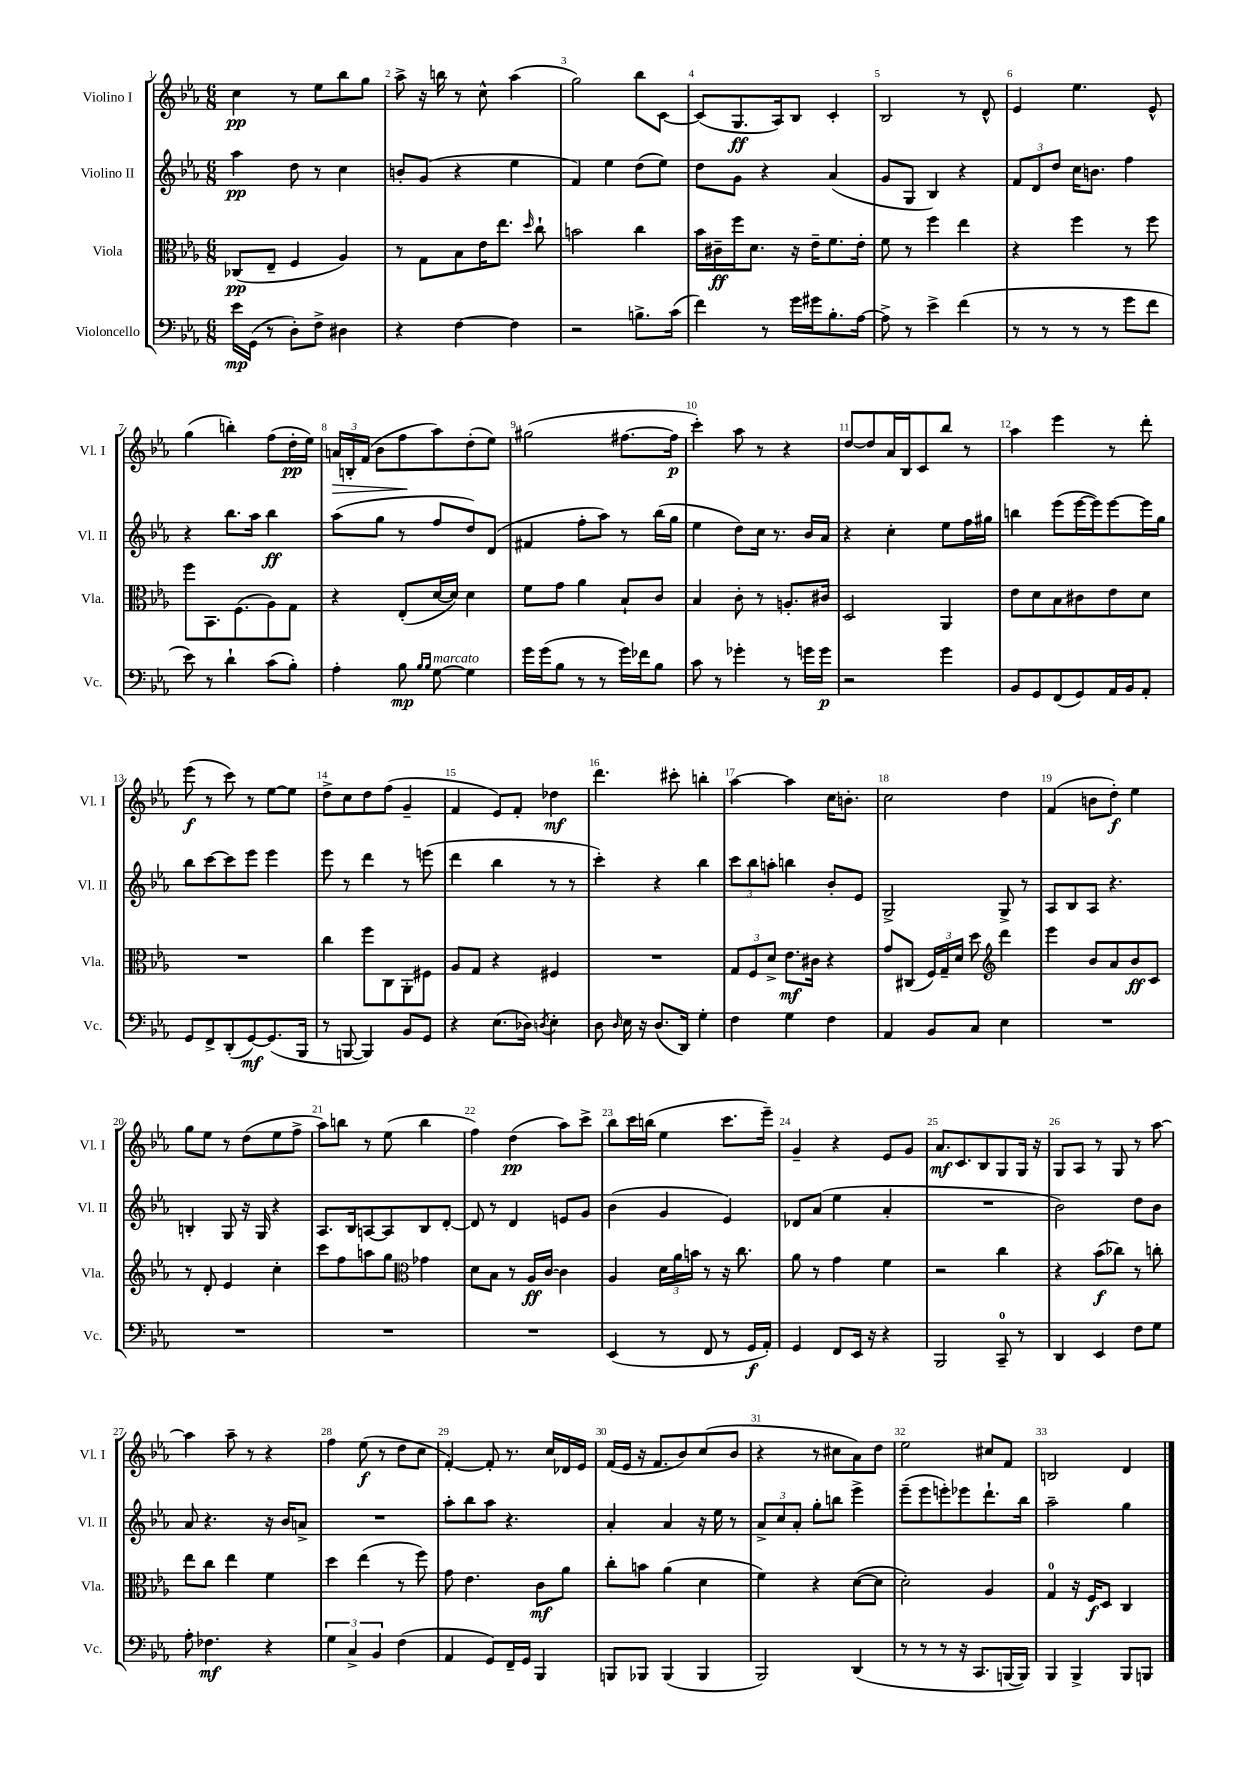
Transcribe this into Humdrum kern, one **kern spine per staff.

**kern	**kern	**kern	**kern
*staff4	*staff3	*staff2	*staff1
*clefF4	*clefC3	*clefG2	*clefG2
*k[b-e-a-]	*k[b-e-a-]	*k[b-e-a-]	*k[b-e-a-]
*M6/8	*M6/8	*M6/8	*M6/8
16e-	(8C-	4aa-	4cc
(16GG	.	.	.
8r	8E-~	.	.
8D')	4F	8dd	8r
8F^	.	8r	8ee-
4D#	4A-)	4cc	8bb-
.	.	.	8gg
=	=	=	=
4r	8r	8b'	8aa-^
.	8G	(8g	16r
.	.	.	16bb
[4F	8B-	4r	8r
.	16e-	.	8cc^^
.	8.ee-	.	.
4F]	.	4ee-	(4aa-
.	16qqdd	.	.
.	8cc`	.	.
=	=	=	=
2r	2b	4f)	2gg)
.	.	4ee-	.
8.B^	4cc	(8dd	8bb-
.	.	8ee-)	[8c
(16c	.	.	.
=	=	=	=
4f)	16b-	8dd	(8c]
.	16c#~	.	.
.	16ff	8g	8.G
.	8.d	.	.
8r	.	4r	.
.	.	.	16A-)
16g	16r	.	8B-
16g#	16e-~	.	.
8.B-'	8.f	(4a-	4c'
[16A-	16e-'	.	.
=	=	=	=
8A-^]	8f	8g	2B-
8r	8r	8G	.
4e-^	4ff	4B-)	.
(4f	4ee-	4r	8r
.	.	.	8d^^
=	=	=	=
8r	4r	12f	4e-
.	.	12d	.
8r	.	.	.
.	.	12dd	.
8r	4ff	16cc	4.ee-
.	.	8.b	.
8r	.	.	.
8g	8r	4ff	.
8f	8ff	.	8e-^^
=	=	=	=
8e-)	8ff	4r	(4gg
8r	8.BB-	.	.
4d`	.	8.bb-	4bb')
.	(8.F	.	.
.	.	16aa-	.
(8c	8A-)	4bb-	(8ff
8B-')	8G	.	16dd'
.	.	.	16ee-)
=	=	=	=
4A-'	4r	(8aa-	24a
.	.	.	24B'
.	.	.	(24f
.	.	8gg	8b-
8B-	(8E-'	8r	8ff
16qqB-	.	.	.
16qqB-	.	.	.
[8G	[16d	8ff	8aa-)
.	16d])	.	.
4G]	4d	8dd)	(8dd'
.	.	(8d	8ee-)
=	=	=	=
16g	8f	4f#	(2gg#
(16g	.	.	.
8B-	8g	.	.
8r	4a-	8ff'	.
8r	.	8aa-)	.
16g)	8B-`	8r	[8.ff#
16f-	.	.	.
8B-	8c	(16bb-	.
.	.	16gg	16ff#]
=	=	=	=
8c	4B-	4ee-	4ccc')
8r	.	.	.
4g-'	8c'	8dd)	8aa-
.	8r	16cc	8r
.	.	8.r	.
8r	8.A'	.	4r
16g	.	16b-	.
16g	16c#	16a-	.
=	=	=	=
2r	2D	4r	[8dd
.	.	.	8dd]
.	.	4cc'	16a-
.	.	.	16B-
.	.	.	8c
4g	4AA-	8ee-	8bb-
.	.	16ff	8r
.	.	16gg#	.
=	=	=	=
8BB-	8e-	4bb	4aa-
8GG	8d	.	.
(8FF	8B-	(8eee-	4eee-
8GG)	8c#	[16eee-	.
.	.	16eee-])	.
16AA-	8e-	[8eee-	8r
16BB-	.	.	.
8AA-'	8d	16eee-]	8ddd'
.	.	16gg	.
=	=	=	=
8GG	2.r	8bb-	(8eee-
8FF^	.	[8ccc	8r
(8DD'	.	8ccc]	8ccc)
[8GG)	.	8eee-	8r
(8.GG]	.	4eee-	[8ee-
.	.	.	8ee-]
16BBB-	.	.	.
=	=	=	=
8r	4cc	8eee-	8dd^
[8BBB	.	8r	8cc
4BBB])	8ff	4ddd	8dd
.	8C	.	(8ff
8BB-	8AA-'	8r	4g~
8GG	8F#	(8eee	.
=	=	=	=
4r	8A-	4ddd	4f
.	8G	.	.
(8.E-	4r	4bb-	8e-)
.	.	.	8f'
16D-)	.	.	.
8qD	.	.	.
4E-'	4F#	8r	4dd-
.	.	8r	.
=	=	=	=
8D	2.r	4ccc')	4.ddd
16qqD	.	.	.
16E-	.	.	.
16r	.	.	.
(8.D	.	4r	.
.	.	.	8ccc#'
16DD)	.	.	.
4G'	.	4bb-	4bb'
=	=	=	=
4F	12G	12ccc	[4aa-
.	12F	12bb-	.
.	12d^	12aa'	.
4G	8.e-	4bb	4aa-]
.	16c#	.	.
4F	4r	8b-'	16cc
.	.	.	8.b'
.	.	8e-	.
=	=	=	=
4AA-	8g	2G^	2cc
.	(8C#	.	.
8BB-	24F)	.	.
.	24G~	.	.
.	24d	.	.
8C	8dd	.	.
*	*clefG2	*	*
4E-	4ddd	8G^	4dd
.	.	8r	.
=	=	=	=
2.r	4eee-	8A-	(4f
.	.	8B-	.
.	8b-	8A-	8b
.	8a-	4.r	8dd')
.	8b-	.	4ee-
.	8c	.	.
=	=	=	=
2.r	8r	4B'	8gg
.	8d'	.	8ee-
.	4e-	8G	8r
.	.	16r	(8dd
.	.	16G	.
.	4cc'	4r	8ee-
.	.	.	8ff^
=	=	=	=
2.r	8ccc	8.A-	8aa-)
.	8ff	.	8bb
.	.	16B-	.
.	8aa	[8A	8r
.	8gg	8A]	(8ee-
*	*clefC3	*	*
.	4g-	8B-	4bb
.	.	[8d'	.
=	=	=	=
2.r	8d	8d]	4ff)
.	8B-	8r	.
.	8r	4d	(4dd
.	16A-	.	.
.	[16c	.	.
.	4c]	8e	8aa-)
.	.	8g	8ccc^
=	=	=	=
(4EE-	4A-	(4b-	8bb-
.	.	.	16ccc
.	.	.	(16bb
8r	24d	4g	4ee-
.	24a-	.	.
.	24b	.	.
8FF	8r	.	.
8r	16r	4e-)	8.ccc
.	8.cc	.	.
16GG	.	.	.
16AA-')	.	.	16eee-~)
=	=	=	=
4GG	8a-	8d-	4g~
.	8r	(8a-	.
8FF	4g	4ee-	4r
16EE-	.	.	.
16r	.	.	.
4r	4f	4a-'	8e-
.	.	.	8g
=	=	=	=
2BBB-	2r	2.r	8.a-
.	.	.	8.c
.	.	.	8B-
8CC~	4cc	.	8G
8r	.	.	16G
.	.	.	16r
=	=	=	=
4DD	4r	2b-)	8G
.	.	.	8A-
4EE-	(8b-	.	8r
.	8cc-)	.	8G
8F	8r	8dd	8r
8G	8cc'	8b-	[8aa-
=	=	=	=
8A-'	8ee-	8a-	4aa-]
4.F-	8cc	4.r	.
.	4ee-	.	8aa-~
.	.	.	8r
4r	4f	16r	4r
.	.	16b-	.
.	.	8a^	.
=	=	=	=
6G	4dd	2.r	4ff
6C^	.	.	.
.	(4ee-	.	(8ee-
6BB-	.	.	.
.	.	.	8r
(4F	8r	.	8dd
.	8ff)	.	8cc
=	=	=	=
4AA-	8g	8aa-'	[4f')
.	4.e-	8bb-	.
8GG)	.	8aa-	8f']
16FF~	.	4.r	8.r
16GG	.	.	.
4BBB-	8c	.	.
.	.	.	16cc
.	8a-	.	16d-
.	.	.	16e-
=	=	=	=
8BBB	8cc'	4a-'	(16f
.	.	.	16e-
8BBB-	8b	.	16r
.	.	.	8.f
(4BBB-	(4a-	4a-	.
.	.	.	8b-)
4BBB-	4d	16r	(8cc
.	.	16ee-	.
.	.	8r	8b-
=	=	=	=
2BBB-)	4f)	12a-^	4r
.	.	12cc	.
.	.	12a-'	.
.	4r	8gg'	8r
.	.	8bb	8cc#
(4DD	([8d	4eee-^	8a-)
.	8d]	.	8dd
=	=	=	=
8r	2d')	(8eee-~	2ee-
8r	.	8eee-	.
8r	.	8eee')	.
16r	.	8eee-	.
8.CC	.	.	.
.	4A-	8.ddd`	8cc#
[16BBB	.	.	8f
16BBB])	.	16bb-	.
=	=	=	=
4BBB-	4G	2aa-~	2B
4BBB-^	16r	.	.
.	16F	.	.
.	8D	.	.
8BBB-	4C	4gg	4d
8BBB	.	.	.
==	==	==	==
*-	*-	*-	*-
